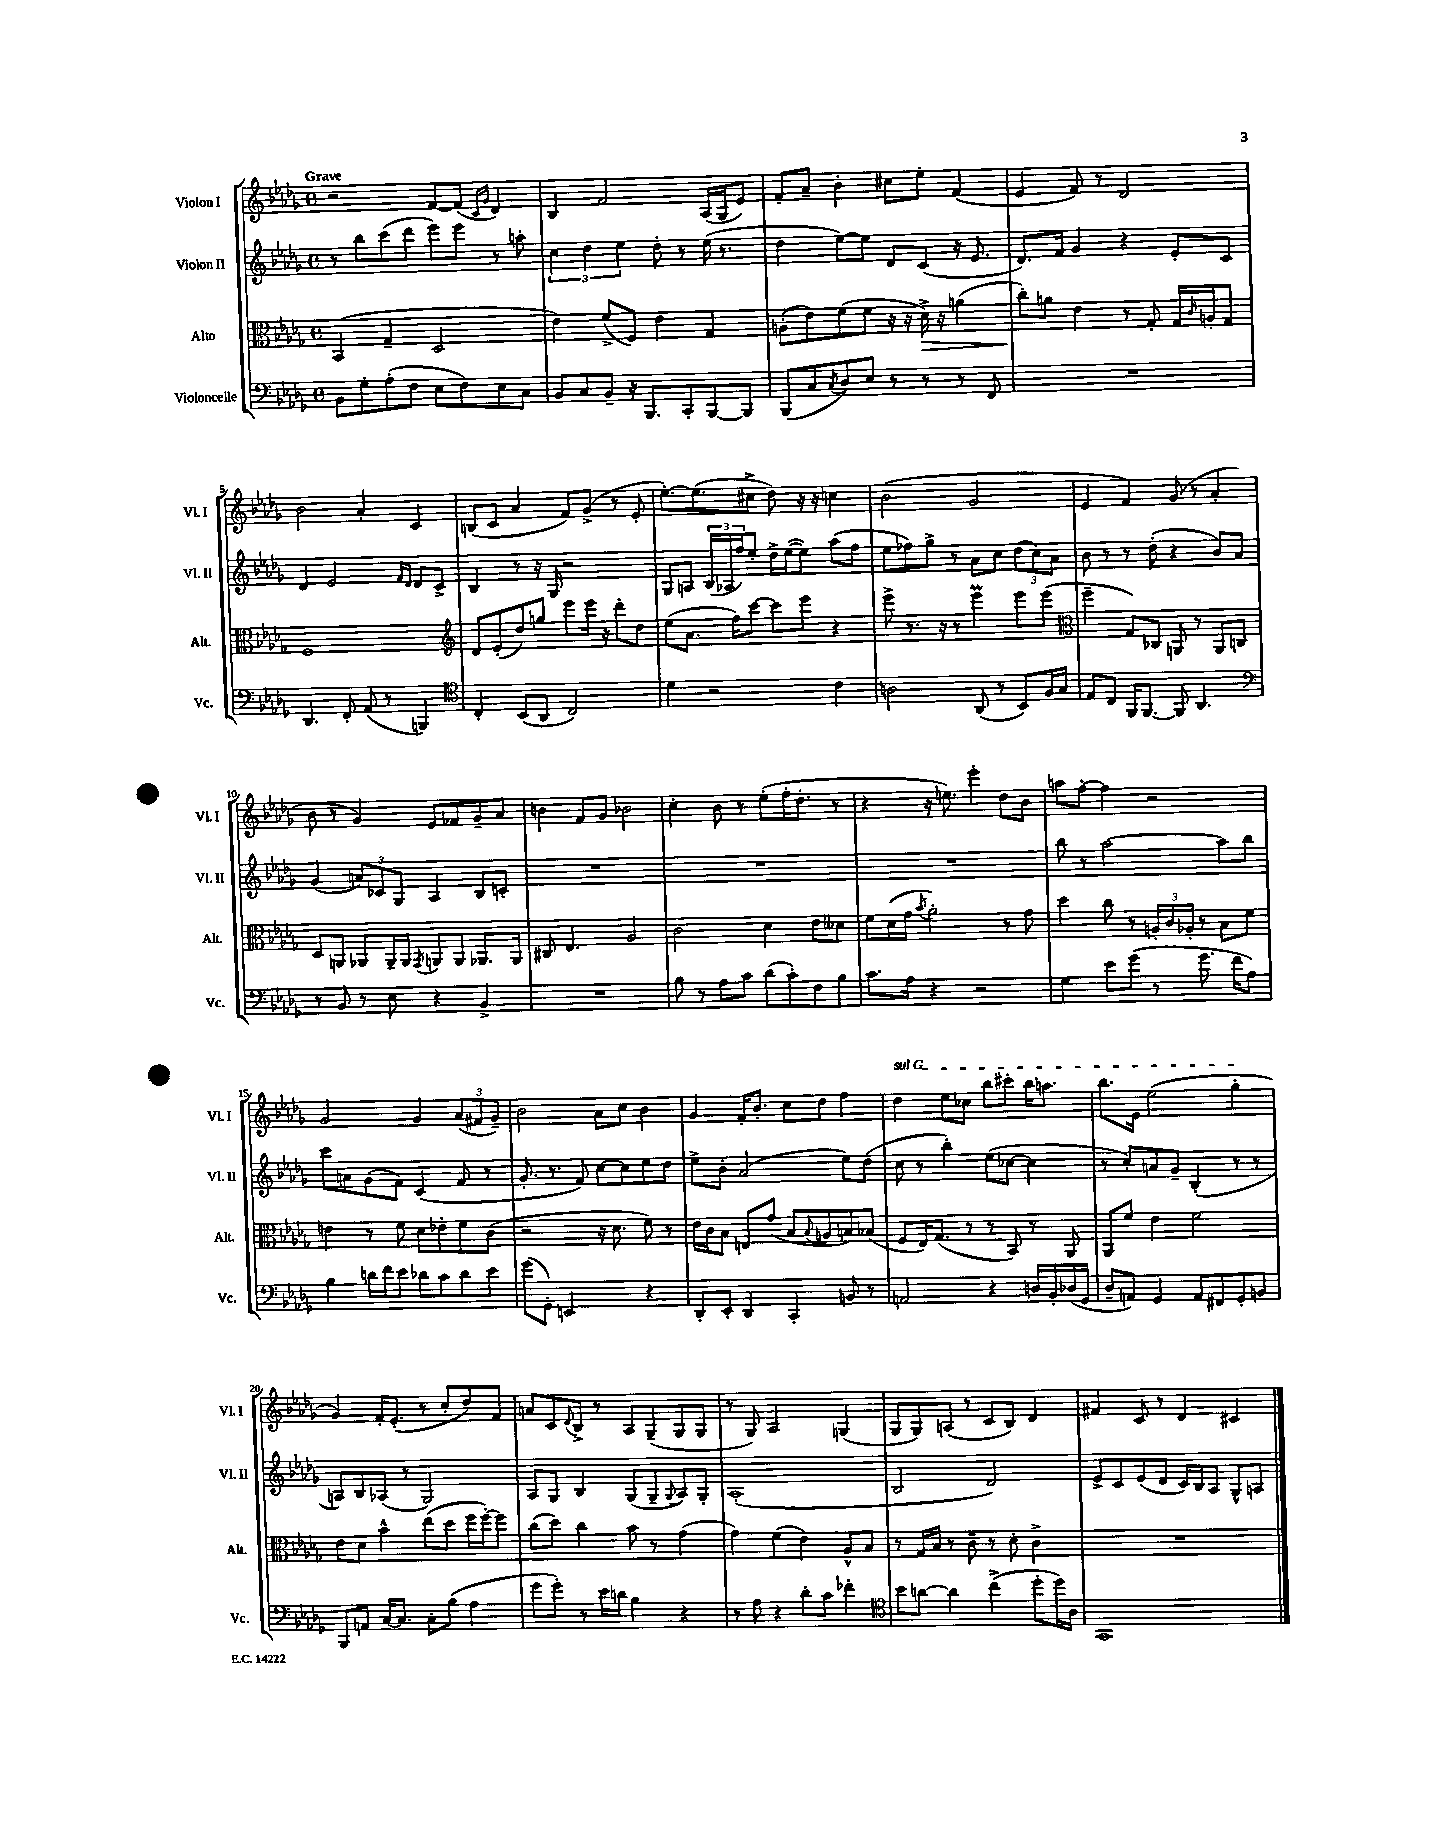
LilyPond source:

<<
\new StaffGroup <<
\new Staff = "s0" \with { instrumentName = "Violon I" shortInstrumentName = "Vl. I" } {
    \clef treble \key des \major \defaultTimeSignature \time 4/4 \tempo "Grave"
    r2 f'8~ f'8( \grace { c'16 ges'16 } des'4) |
    bes4 f'2 aes16( ges16 ees'8) |
    f'8-. aes'8-- bes'4-. cis''8 ees''8-. f'4( |
    ees'4 f'8) r8 des'2 |
    bes'2 aes'4-. c'4 |
    b8( c'8 aes'4 f'8) ges'8->( r8 ees'8-. |
    ees''8.~-.) ees''8.( cis''8-> des''8) r16 r16 c''4 |
    bes'2( ges'2 |
    ees'4 f'4) ges'8( r8 aes'4-. |
    bes'8 r8 ges'4) ees'8 fes'8 ges'8-- aes'8 |
    b'4 f'8 ges'8 bes'2 |
    c''4-. bes'8 r8 ees''8-.( f''16-. des''8.-. r8 |
    r4 r16 e''8.) ees'''4-. des''8 bes'8 |
    a''8 f''8~-. f''4 r2 |
    ges'2 ges'4 \tuplet 3/2 { aes'8( fis'8 ges'8--) } |
    bes'2 aes'8 c''8 bes'4 |
    ges'4 f'16-. bes'8.-. c''8 des''8 f''4 |
    \once \override TextSpanner.bound-details.left.text = \markup { \italic "sul G" } des''4\startTextSpan ees''8 ces''8 bes''8 cis'''8-. bes''16 a''8. |
    bes''8. ees'16 ees''2( ges''4-.\stopTextSpan |
    ges'4) f'16-. ees'8.-.( r8 c''8-. des''8) f'8 |
    a'8 c'8 \appoggiatura { des'8 } bes8-> r8 aes8 ges8--( ges8 ges8 |
    r8 ges8) aes2 g4( |
    ges8 ges8) a8( r8 c'8 bes8) des'4 |
    fis'4 c'8 r8 des'4 cis'4 \bar "|." |
}
\new Staff = "s1" \with { instrumentName = "Violon II" shortInstrumentName = "Vl. II" } {
    \clef treble \key des \major \defaultTimeSignature \time 4/4
    r8 bes''8 c'''8( des'''8 ees'''8) ees'''8 r8 a''8-. |
    \tuplet 3/2 { c''4 des''4 ees''4 } des''8-. r8 ees''16( r8. |
    des''4 ees''8~) ees''8 des'8 c'8( r16 ees'8. |
    des'8.) f'16 ges'4 r4 ees'8-. c'8 |
    des'4 ees'2 \grace { f'16 des'16 } des'8 c'8-> |
    bes4 r8 r16 ges16 r2 |
    ges8 a8 \tuplet 3/2 { bes16( aes16 f''16) } ees''8-. des''16-> ees''16~( ees''8) aes''8( f''8 |
    ees''8 fes''8) ges''8-> r8 aes'8 c''8 \tuplet 3/2 { des''8( c''8) aes'8 } |
    bes'8 r8 r8 des''8-.( r4 bes'8) aes'8 |
    ges'4( \tuplet 3/2 { a'8) ces'8 ges8 } aes4 bes8 c'8-. |
    R1 |
    R1 |
    R1 |
    bes''8 r8 aes''2~ aes''8 bes''8 |
    c'''8 a'8 ges'8( f'8) c'4( f'8 r8 |
    ges'8.-. r8. f'8) c''8~ c''8 ees''8 des''8 |
    ees''8-> bes'8-. aes'2( ees''8) des''8( |
    c''8 r8 bes''4-.) ees''8( ces''8~ ces''4 |
    r8 c''8-.) a'8 ges'8-- bes4-.( r8 r8 |
    a8) bes8 aes8( r8 ges2) |
    aes8 ges8 bes4 ges8( ges8-- \appoggiatura { ges8 } aes8) ges8-. |
    aes1-.( |
    bes2 des'2) |
    ees'8-> c'8 ees'8( des'8 c'16) bes16 aes8 ges8-^ a8 \bar "|." |
}
\new Staff = "s2" \with { instrumentName = "Alto" shortInstrumentName = "Alt." } {
    \clef alto \key des \major \defaultTimeSignature \time 4/4
    bes,4( ges4-- des2 |
    ees'4) f'8->( f8) ees'4 ges4 |
    a8-.( ees'8) f'8( f'8 r16 r16 des'16->\>) r16 a'4( |
    c''8-.\!) a'8 ees'4 r8 ges8-. ges16 \grace { c'16 } a16-. ges8 |
    f1 |
    \clef treble des'8 ees'8-.( des''8) g''8 ees'''8 ees'''16 r16 des'''8-. des''8 |
    ees''8( aes'8. f''16) c'''8~ c'''8 ees'''8 r4 |
    ees'''8-> r8. r16 r8 ees'''4\prall ees'''8 ees'''8( |
    \clef alto f''4-- ges8) ces8 a,8 r8 a,8 c8 |
    des8 a,8 aes,8 aes,16-- aes,16 \acciaccatura { ges,8 } a,8 a,8 aes,8. aes,16 |
    cis8 ees4. aes2 |
    c'2 des'4 ees'8 deses'8 |
    f'8 des'16( ges'16 \acciaccatura { bes'8 } aes'2-.) r8 ges'8 |
    des''4 c''8 r8 \tuplet 3/2 { a16-. c'16 aes16-. } r8 bes8 f'8 |
    e'4 r8 f'8 des'8 ees'8-. f'8 c'8( |
    r2 r16 des'8. f'8) r8 |
    ees'16 c'16 bes8 e8 ges'8( bes8 \appoggiatura { bes8 } a8 b8) bes8( |
    f8 ees16) ges8.( r8 r8 bes,8) r8 aes,8 |
    aes,8 f'8 ees'4 f'2 |
    ees'8 des'8 bes'4-^ ees''8( des''8 f''16 f''16~-.) f''8 |
    c''8( des''8) c''4 bes'8 r8 ges'4( |
    ges'4) f'4( ees'4) aes8-^ bes8 |
    r8 ges16 bes16 r8 c'8-- r8 des'8-. c'4-> |
    R1 \bar "|." |
}
\new Staff = "s3" \with { instrumentName = "Violoncelle" shortInstrumentName = "Vc." } {
    \clef bass \key des \major \defaultTimeSignature \time 4/4
    bes,8 ges8-. aes8-.( f8 ees8 f8) ees8 c8 |
    bes,8 c8 bes,8-- r16 bes,,8. c,8-. bes,,8~ bes,,8 |
    bes,,8( c8 \acciaccatura { c8 } des8) ees8 r8 r8 r8 f,8 |
    R1 |
    des,4. f,8-. aes,8( r8 b,,4) |
    \clef tenor c4-. bes,8( aes,8 c2) |
    des'4 r2 c'4 |
    a2 aes,8( r8 bes,8) f16 ges16 |
    ees8 c8 f,16 f,8.~ f,8 aes,4. |
    \clef bass r8 bes,8 r8 ees8 r4 bes,4-> |
    R1 |
    bes8 r8 aes8 c'8 des'8( c'8-.) f8 bes8 |
    c'8. aes16 r4 r2 |
    ges4 ees'8 ges'8( r8 ges'8. f'16 aes8) |
    bes4 d'16 f'16 ees'8 des'8 c'8 des'8 ees'8 |
    ges'8( ges,8-.) e,2 r4 |
    des,8-. ees,8-. des,4 c,4-. b,8 r8 |
    a,2 r4 d16 bes,16-. des16( ges,16 |
    des8-- a,8) ges,4 a,8 fis,8 ges,8-. b,8 |
    bes,,8 a,8 c16~ c8. c8-. bes8( aes4 |
    ges'8 ges'8-.) r8 ees'16 d'16 bes4 r4 |
    r8 aes8 r4 des'8-. c'8 fes'4-. |
    \clef tenor bes'8 a'8~ a'4 c''4->( des''8-. des''16) aes16 |
    ges,1 \bar "|." |
}
>>
>>
